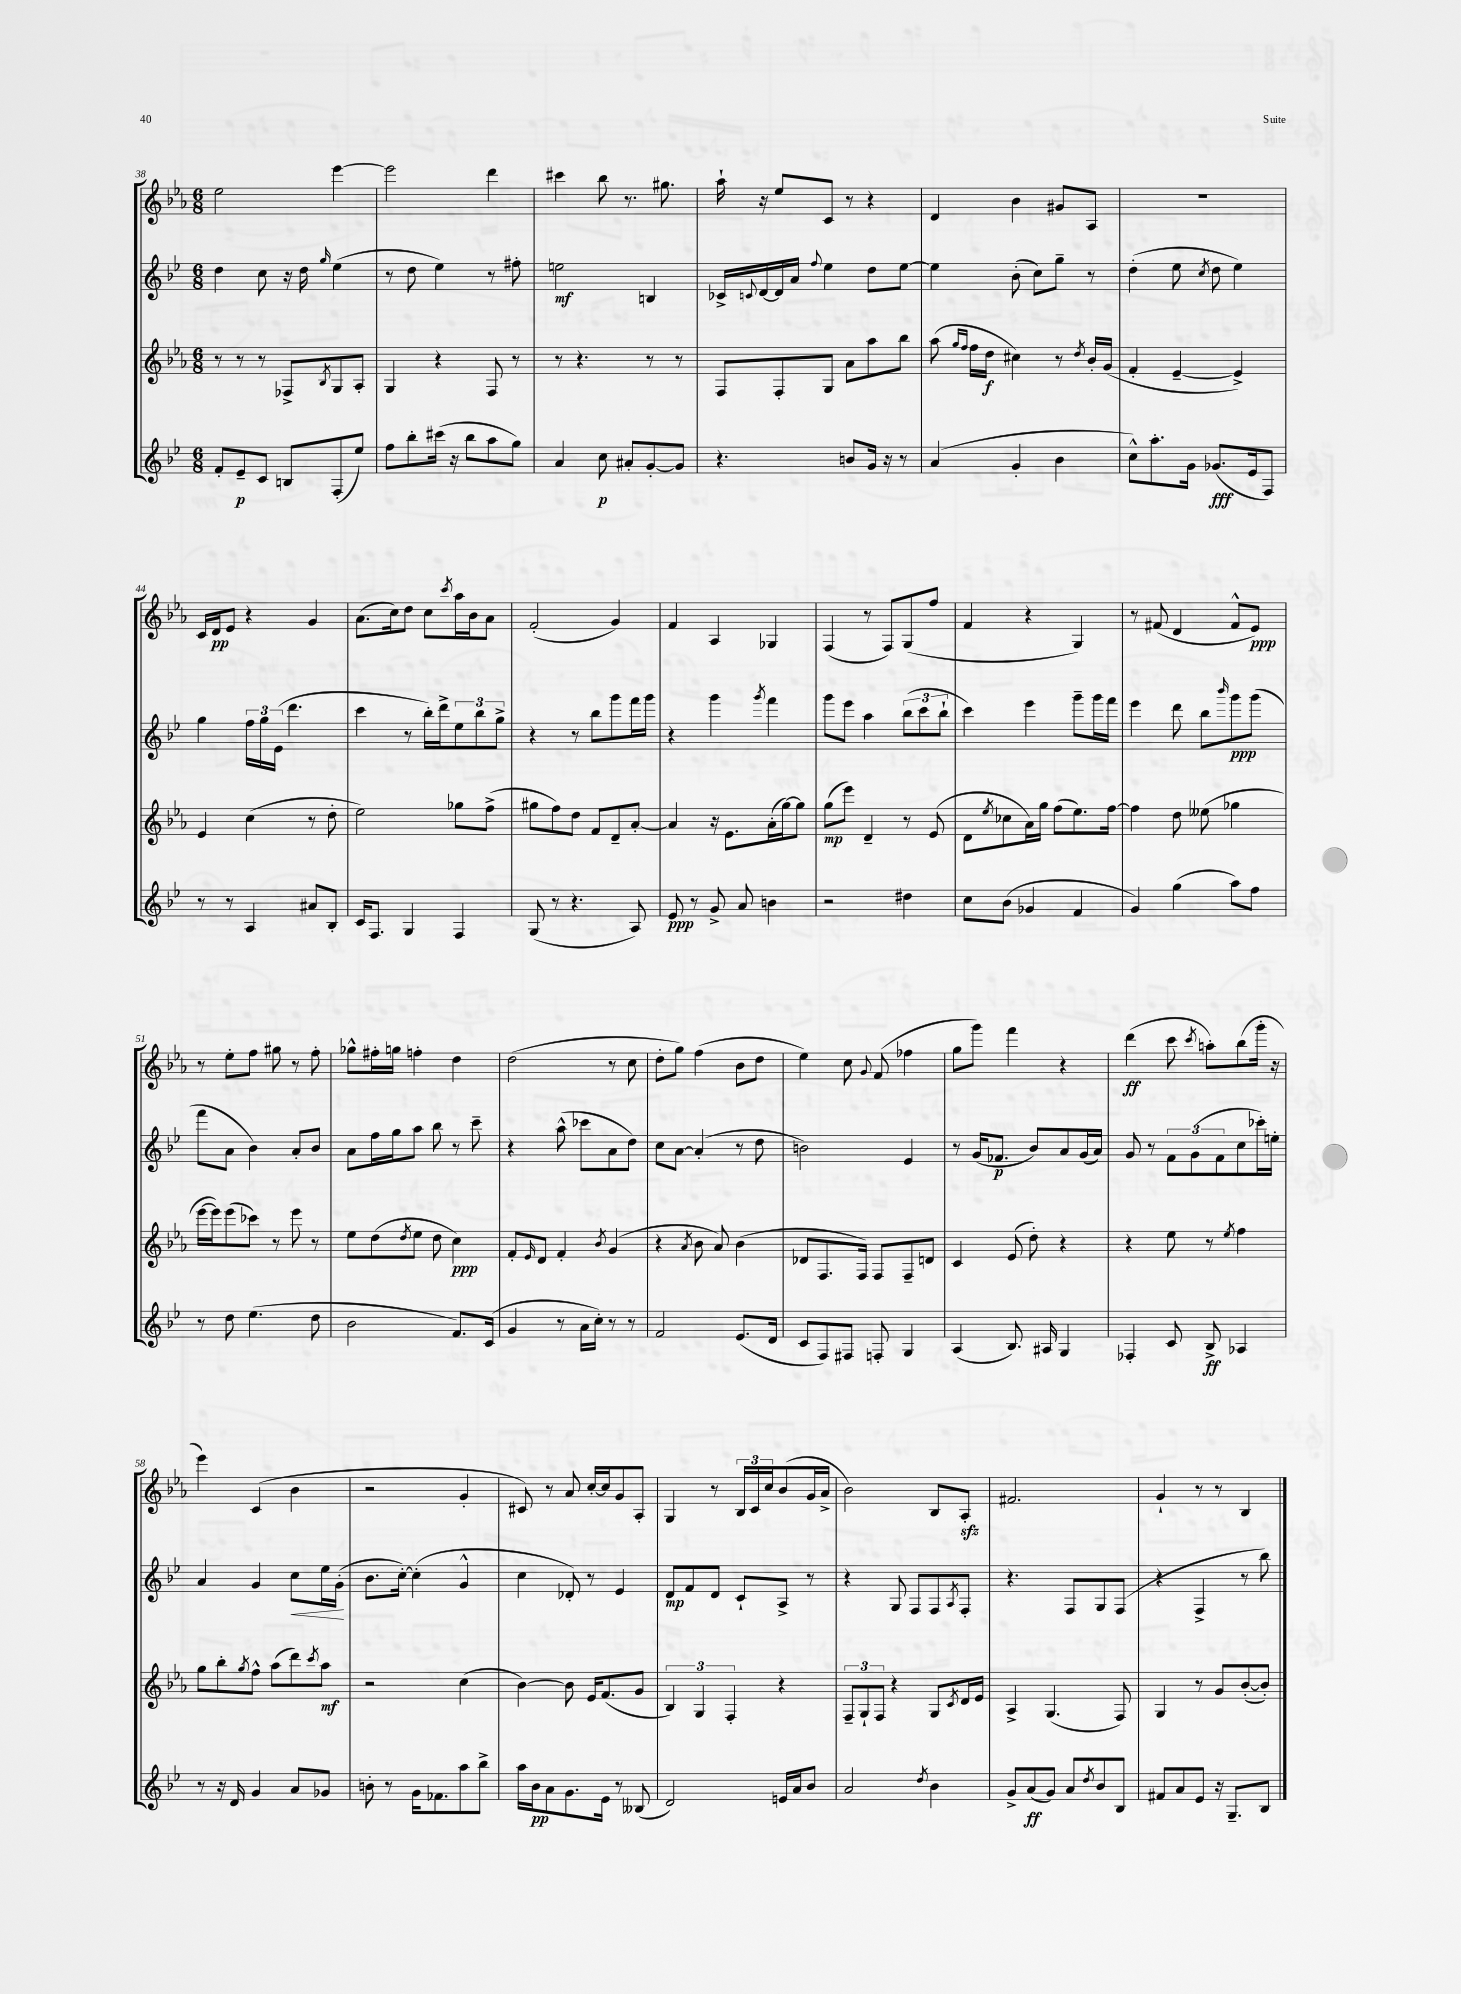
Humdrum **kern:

**kern	**dynam	**kern	**dynam	**kern	**dynam	**kern	**dynam
*part4	*part4	*part3	*part3	*part2	*part2	*part1	*part1
*staff4	*staff4	*staff3	*staff3	*staff2	*staff2	*staff1	*staff1
*clefG2	*	*clefG2	*	*clefG2	*	*clefG2	*
*k[b-e-]	*	*k[b-e-a-]	*	*k[b-e-]	*	*k[b-e-a-]	*
*M6/8	*	*M6/8	*	*M6/8	*	*M6/8	*
=38	=38	=38	=38	=38	=38	=38	=38
8f'/L	.	8r	.	4dd\	.	2ee-\	.
8e-~/	p	8r	.	.	.	.	.
8c/J	.	8r	.	8cc\	.	.	.
8Bn/L	.	8F-X^/L	.	16r	.	.	.
.	.	.	.	16dd\	.	.	.
.	.	8qB-/	.	16qqgg/	.	.	.
(8F'/	.	8G/	.	(4ee-\	.	[4eee-\	.
8ee-/J)	.	8A-'/J	.	.	.	.	.
=39	=39	=39	=39	=39	=39	=39	=39
8ff\L	.	4G/	.	8r	.	2eee-\]	.
8bb-'\	.	.	.	8dd\	.	.	.
(16ccc#X\Jk	.	4r	.	4ee-\)	.	.	.
16r	.	.	.	.	.	.	.
8bb-\L	.	.	.	.	.	.	.
8aa\	.	8F/	.	8r	.	4ddd\	.
8gg\J)	.	8r	.	8ff#X'\	.	.	.
=40	=40	=40	=40	=40	=40	=40	=40
4a/	.	8r	.	2een\	mf	4ccc#X\	.
.	.	4.r	.	.	.	.	.
8cc\	p	.	.	.	.	8bb-\	.
8a#X'/L	.	.	.	.	.	8.r	.
[8g'/	.	8r	.	4Bn/	.	.	.
.	.	.	.	.	.	8.gg#X\	.
8g/J]	.	8r	.	.	.	.	.
=41	=41	=41	=41	=41	=41	=41	=41
4.r	.	8F/L	.	16c-X^/LL	.	16aa-`\	.
.	.	.	.	8qqcn/	.	.	.
.	.	.	.	[16d/	.	16r	.
.	.	8F'/	.	16d/]	.	8ee-/L	.
.	.	.	.	16a/JJ	.	.	.
.	.	.	.	8qqff/	.	.	.
.	.	8G/J	.	4ee-\	.	8c/J	.
8bn/L	.	8a-\L	.	.	.	8r	.
16g/Jk	.	8aa-\	.	8dd\L	.	4r	.
16r	.	.	.	.	.	.	.
8r	.	8bb-\J	.	[8ee-\J	.	.	.
=42	=42	=42	=42	=42	=42	=42	=42
(4a/	.	(8aa-\	.	4ee-\]	.	4d/	.
.	.	16qqgg/LL	.	.	.	.	.
.	.	16qqff/JJ	.	.	.	.	.
.	.	16ff\LL	.	.	.	.	.
.	.	16dd\JJ	f	.	.	.	.
4g'/	.	4cc#X\)	.	(8b-'\	.	4b-\	.
.	.	.	.	8cc\L)	.	.	.
4b-\	.	8r	.	8gg~\J	.	8g#X/L	.
.	.	8qdd/	.	.	.	.	.
.	.	16b-'/LL	.	8r	.	8A-/J	.
.	.	(16g/JJ	.	.	.	.	.
=43	=43	=43	=43	=43	=43	=43	=43
8cc^^\L)	.	4f'/	.	(4dd'\	.	2.r	.
8.aa'\	.	.	.	.	.	.	.
.	.	[4e-~/	.	8ee-\	.	.	.
16g\Jk	.	.	.	.	.	.	.
.	.	.	.	8qcc/	.	.	.
(8.g-X/L	fff	.	.	8dd\	.	.	.
.	.	4e-^/])	.	4ee-\)	.	.	.
16e-/k	.	.	.	.	.	.	.
8F/J)	.	.	.	.	.	.	.
!!LO:LB:g=z
=44	=44	=44	=44	=44	=44	=44	=44
8r	.	4e-/	.	4gg\	.	16c/LL	.
.	.	.	.	.	.	16d/J	pp
8r	.	.	.	.	.	8e-/J	.
4A/	.	(4cc\	.	24ff\LL	.	4r	.
.	.	.	.	24gg\	.	.	.
.	.	.	.	(24e-\JJ	.	.	.
.	.	.	.	4.ddd\	.	.	.
8a#X/L	.	8r	.	.	.	4g/	.
8B-'/J	.	8dd'\	.	.	.	.	.
=45	=45	=45	=45	=45	=45	=45	=45
16c/KL	.	2ee-\)	.	4ccc\	.	(8.a-\L	.
8.F/J	.	.	.	.	.	.	.
.	.	.	.	.	.	16cc\k)	.
4G/	.	.	.	8r	.	8dd\J	.
.	.	.	.	16bb-'\LL)	.	8cc\L	.
.	.	.	.	16ddd^\J	.	.	.
.	.	.	.	.	.	8qccc/	.
4F/	.	8gg-X\L	.	12ee-\	.	16aa-\L	.
.	.	.	.	.	.	16b-\J	.
.	.	.	.	12bb-\	.	.	.
.	.	(8ff^\J	.	.	.	8a-\J	.
.	.	.	.	12gg^\J	.	.	.
=46	=46	=46	=46	=46	=46	=46	=46
(8G/	.	8gg#X\L	.	4r	.	(2f'/	.
8r	.	8ff\)	.	.	.	.	.
4.r	.	8dd\J	.	8r	.	.	.
.	.	8f/L	.	8bb-\L	.	.	.
.	.	8d~/	.	8ggg\	.	4g/)	.
8A/)	.	[8a-'/J	.	16fff\L	.	.	.
.	.	.	.	16ggg\JJ	.	.	.
=47	=47	=47	=47	=47	=47	=47	=47
8e-/	ppp	4a-/]	.	4r	.	4f/	.
8r	.	.	.	.	.	.	.
8g^/	.	16r	.	4ggg\	.	4A-/	.
.	.	8.e-\L	.	.	.	.	.
8a/	.	.	.	.	.	.	.
.	.	.	.	8qggg/	.	.	.
4bn\	.	(16a-'\L	.	4fff\	.	4G-X/	.
.	.	[16gg\J)	.	.	.	.	.
.	.	8gg\J]	.	.	.	.	.
=48	=48	=48	=48	=48	=48	=48	=48
2r	.	(8gg\L	mp	8ggg\L	.	(4F/	.
.	.	8eee-\J)	.	8eee-\J	.	.	.
.	.	4d~/	.	4aa\	.	8r	.
.	.	.	.	.	.	8F/L)	.
4dd#X\	.	8r	.	(12bb-\L	.	(8G/	.
.	.	.	.	12ccc\	.	.	.
.	.	(8e-/	.	.	.	8ff/J	.
.	.	.	.	12bb-`\J	.	.	.
=49	=49	=49	=49	=49	=49	=49	=49
8cc\L	.	8d\L	.	4ccc\)	.	4f/	.
.	.	8qee-/	.	.	.	.	.
(8b-\J	.	8cc-X\	.	.	.	.	.
4g-X/	.	16a-\L)	.	4eee-\	.	4r	.
.	.	16gg\JJ	.	.	.	.	.
.	.	(8ff\L	.	.	.	.	.
4f/	.	8.ee-\)	.	8ggg~\L	.	4G/)	.
.	.	.	.	16ggg\L	.	.	.
.	.	[16ff\Jk	.	16fff\JJ	.	.	.
=50	=50	=50	=50	=50	=50	=50	=50
4g/)	.	4ff\]	.	4eee-\	.	8r	.
.	.	.	.	.	.	(8f#X/	.
(4gg\	.	8dd\	.	8ddd\	.	4d/	.
.	.	(8ee--X\	.	8bb-\L	.	.	.
.	.	.	.	16qqbbb-/	.	.	.
8aa\L)	.	4gg-X\	.	8ggg\	ppp	8f#^^/L	.
8ff\J	.	.	.	(8ggg\J	.	8e-/J)	ppp
!!LO:LB:g=z
=51	=51	=51	=51	=51	=51	=51	=51
8r	.	[16eee-\LL	.	8fff\L	.	8r	.
.	.	16eee-\J])	.	.	.	.	.
8dd\	.	(8eee-\	.	8a\J	.	8ee-'\L	.
(4.ee-\	.	8ccc-X\J)	.	4b-\)	.	8ff\J	.
.	.	8r	.	.	.	8gg#X\	.
.	.	8eee-\	.	8a'/L	.	8r	.
8dd\	.	8r	.	8b-/J	.	8ff'\	.
=52	=52	=52	=52	=52	=52	=52	=52
2b-\	.	8ee-\L	.	8a\L	.	8gg-X^^\L	.
.	.	(8dd\	.	16ff\L	.	16ff#X'\L	.
.	.	.	.	16gg\J	.	16ggn\JJ	.
.	.	8qdd/	.	.	.	.	.
.	.	8ee-\J	.	8aa\J	.	4ffn'\	.
.	.	8dd\	.	8bb-\	.	.	.
8.f/L)	.	4cc\)	ppp	8r	.	4dd\	.
.	.	.	.	8ccc~\	.	.	.
(16c/Jk	.	.	.	.	.	.	.
=53	=53	=53	=53	=53	=53	=53	=53
4g/	.	8f'/L	.	4r	.	(2dd\	.
.	.	16qqe-/	.	.	.	.	.
.	.	8d/J	.	.	.	.	.
8r	.	4f'/	.	(8aa^^\	.	.	.
16a\LL	.	.	.	8ccc-X\L	.	.	.
16cc'\JJ)	.	.	.	.	.	.	.
.	.	8qb-/	.	.	.	.	.
8r	.	(4g/	.	8a\	.	8r	.
8r	.	.	.	8dd\J)	.	8cc\	.
=54	=54	=54	=54	=54	=54	=54	=54
2f/	.	4r	.	8cc\L	.	8dd'\L	.
.	.	.	.	[8a\J	.	8gg\J)	.
.	.	8qa-/	.	.	.	.	.
.	.	8b-\	.	(4a'/]	.	(4ff\	.
.	.	8a-/)	.	.	.	.	.
(8.e-/L	.	(4b-\	.	8r	.	8b-\L	.
.	.	.	.	8dd\	.	8dd\J	.
16d/Jk	.	.	.	.	.	.	.
=55	=55	=55	=55	=55	=55	=55	=55
8c/L	.	8d-X/L	.	2bn\)	.	4ee-\)	.
8F/)	.	8.F/	.	.	.	.	.
8F#X/J	.	.	.	.	.	8cc\	.
.	.	16F/Jk)	.	.	.	.	.
.	.	.	.	.	.	8qqg/	.
8Fn'/	.	8F/L	.	.	.	(8f/	.
4G/	.	8F~/	.	4e-/	.	4ff-X\	.
.	.	8dn/J	.	.	.	.	.
=56	=56	=56	=56	=56	=56	=56	=56
(4A/	.	4c/	.	8r	.	8gg\L	.
.	.	.	.	(16g/KL	.	8ggg\J)	.
.	.	.	.	8.f-X/J	p	.	.
8.B-/)	.	(8e-/	.	.	.	4fff\	.
.	.	8dd'\)	.	8b-/L)	.	.	.
16A#X/	.	.	.	.	.	.	.
4G/	.	4r	.	8a/	.	4r	.
.	.	.	.	(16g/L	.	.	.
.	.	.	.	16a/JJ)	.	.	.
=57	=57	=57	=57	=57	=57	=57	=57
4F-X'/	.	4r	.	8g/	.	(4ddd\	ff
.	.	.	.	8r	.	.	.
8c/	.	8ee-\	.	12f\L	.	8ccc\	.
.	.	.	.	(12g\	.	.	.
.	.	.	.	.	.	8qccc/	.
8B-^/	ff	8r	.	.	.	8aan'\L)	.
.	.	.	.	12f\	.	.	.
.	.	8qee-/	.	.	.	.	.
4A-X/	.	4ff\	.	8cc\	.	(8bb-\	.
.	.	.	.	16ccc-X'\L)	.	16ggg'\Jk	.
.	.	.	.	16een'\JJ	.	16r	.
!!LO:LB:g=z
=58	=58	=58	=58	=58	=58	=58	=58
8r	.	8gg\L	.	4a/	.	4eee-\)	.
16r	.	8bb-'\	.	.	.	.	.
16d/	.	.	.	.	.	.	.
.	.	8qgg/	.	.	.	.	.
4g/	.	8ff^^\J	.	4g/	.	(4c/	.
.	.	(8aa-\L	.	.	.	.	.
!	!	!	!	!	!LO:HP:b	!	!
8a/L	.	8ddd\)	.	8cc\L	<	4b-\	.
.	.	8qccc/	.	.	.	.	.
8g-X/J	.	8aa-\J	mf	16ee-\L	.	.	.
.	.	.	.	(16g'\JJ	.	.	.
.	.	.	.	.	[	.	.
=59	=59	=59	=59	=59	=59	=59	=59
8bn'\	.	2r	.	8.b-\L	.	2r	.
8r	.	.	.	.	.	.	.
.	.	.	.	[16cc'\Jk)	.	.	.
16g\KL	.	.	.	(4cc'\]	.	.	.
8.f-X\	.	.	.	.	.	.	.
8aa\	.	(4cc\	.	4g^^/	.	4g'/	.
8bb-^\J	.	.	.	.	.	.	.
=60	=60	=60	=60	=60	=60	=60	=60
16aa\LL	.	[4b-\)	.	4cc\	.	8c#X/)	.
16b-\J	pp	.	.	.	.	.	.
8a\	.	.	.	.	.	8r	.
8.g\	.	8b-\]	.	8d-X'/)	.	8a-/	.
.	.	16e-/KL	.	8r	.	[16cc'/LL	.
16e-\Jk	.	(8.f/	.	.	.	16cc/J]	.
8r	.	.	.	4e-/	.	8g/	.
(8B--X/	.	8g/J	.	.	.	8A-'/J	.
=61	=61	=61	=61	=61	=61	=61	=61
2d/)	.	6B-/)	.	8d/L	mp	4G/	.
.	.	.	.	8f/	.	.	.
.	.	6G/	.	.	.	.	.
.	.	.	.	8d/J	.	8r	.
.	.	6F'/	.	.	.	.	.
.	.	.	.	8c`/L	.	24B-/LL	.
.	.	.	.	.	.	24c/	.
.	.	.	.	.	.	24cc/J	.
16en/LL	.	4r	.	8A^/J	.	(8b-/	.
16a/J	.	.	.	.	.	.	.
8b-/J	.	.	.	8r	.	16g/L	.
.	.	.	.	.	.	16a-^/JJ	.
=62	=62	=62	=62	=62	=62	=62	=62
2a/	.	12F~/L	.	4r	.	2b-\)	.
.	.	12G`/	.	.	.	.	.
.	.	12F/J	.	.	.	.	.
.	.	4r	.	8G/	.	.	.
.	.	.	.	8F/L	.	.	.
8qdd/	.	.	.	.	.	.	.
4b-\	.	8G/L	.	8F/	.	8B-/L	.
.	.	8qc/	.	8qA/	.	.	.
.	.	16d/L	.	8F'/J	.	8A-zz'/J	.
.	.	16e-/JJ	.	.	.	.	.
=63	=63	=63	=63	=63	=63	=63	=63
8g^/L	.	4A-^/	.	4.r	.	2.f#X/	.
(8a/	ff	.	.	.	.	.	.
8g/J)	.	(4.G/	.	.	.	.	.
8a/L	.	.	.	8F/L	.	.	.
8qdd/	.	.	.	.	.	.	.
8b-/	.	.	.	8G/	.	.	.
8B-/J	.	8F/)	.	(8F/J	.	.	.
=64	=64	=64	=64	=64	=64	=64	=64
8f#X/L	.	4G/	.	4r	.	4g`/	.
8a/	.	.	.	.	.	.	.
8e-/J	.	8r	.	4F^/	.	8r	.
16r	.	8g/L	.	.	.	8r	.
8.G~/L	.	.	.	.	.	.	.
.	.	([8b-'/	.	8r	.	4B-/	.
8B-/J	.	8b-'/J])	.	8bb-\)	.	.	.
==	==	==	==	==	==	==	==
*-	*-	*-	*-	*-	*-	*-	*-
